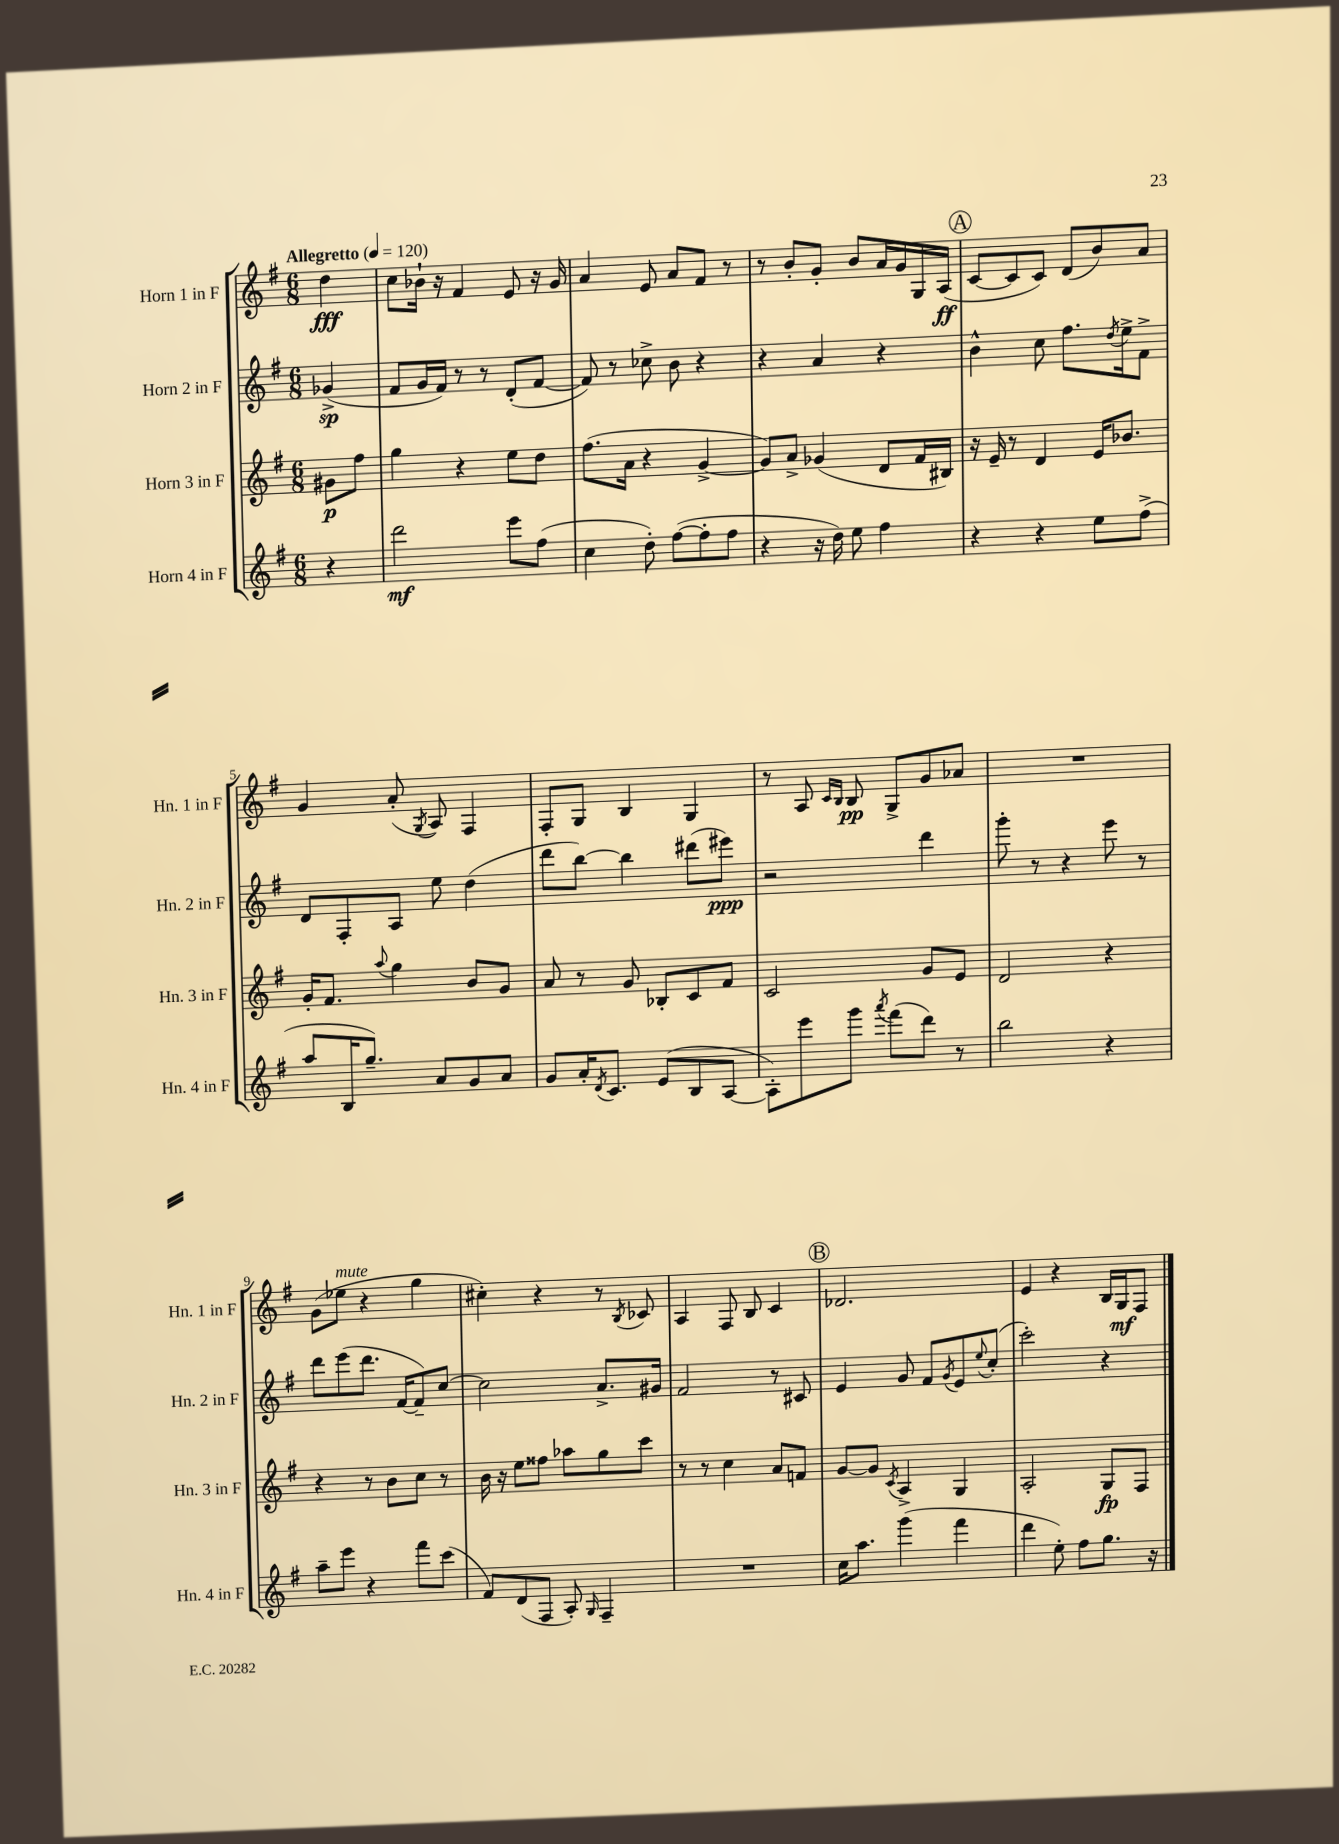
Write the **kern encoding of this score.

**kern	**kern	**kern	**kern
*staff4	*staff3	*staff2	*staff1
*clefG2	*clefG2	*clefG2	*clefG2
*k[f#]	*k[f#]	*k[f#]	*k[f#]
*M6/8	*M6/8	*M6/8	*M6/8
*MM120	*MM120	*MM120	*MM120
4r	8g#	(4g-^	4dd
.	8ff#	.	.
=	=	=	=
2ddd	4gg	8f#	8cc
.	.	16g	16b-`
.	.	16f#)	16r
.	4r	8r	4f#
.	.	8r	.
8eee	8ee	(8d'	8e
(8ff#	8dd	[8f#	16r
.	.	.	16g
=	=	=	=
4cc	(8.ff#	8f#])	4a
.	.	8r	.
.	16a	.	.
8dd')	4r	8cc-^	8e
([8ff#	.	8b	8a
8ff#']	[4g^	4r	8f#
8ff#	.	.	8r
=	=	=	=
4r	8g])	4r	8r
.	8a^	.	8b'
16r	(4g-	4a	8g'
16dd)	.	.	.
8ee	.	.	8b
4ff#	8d	4r	16a
.	.	.	16g
.	16f#	.	16G
.	16B#)	.	(16A
=	=	=	=
4r	16r	4b^^	[8c
.	16e~	.	.
.	8r	.	8c]
4r	4d	8cc	8c)
.	.	8.ff#	(8d
8ee	16e	.	8b)
.	.	8qdd	.
.	8.b-	16ee^	.
(8ff#^	.	8f#^	8a
=	=	=	=
8aa	16g'	8d	4g
.	8.f#	.	.
16B	.	8F#'	.
8.gg~)	.	.	.
.	8qqaa	.	.
.	4gg	8A	(8a'
.	.	.	8qG
8a	.	8ee	8A)
8g	8b	(4dd	4F#
8a	8g	.	.
=	=	=	=
8g	8a	8ddd	8F#'
16a'	8r	[8bb)	8G
8qd	.	.	.
8.c	.	.	.
.	8g	4bb]	4B
(8e	8B-'	.	.
8B	8c	(8ddd#	4G
[8A	8f#	8eee#)	.
=	=	=	=
8A'])	2c	2r	8r
8eee	.	.	8A
.	.	.	16qqc
.	.	.	16qqB
8ggg	.	.	8B
8qaaa	.	.	.
(8fff#	.	.	8G^
8ddd)	8g	4ddd	8g
8r	8e	.	8a-
=	=	=	=
2bb	2d	8ggg'	2.r
.	.	8r	.
.	.	4r	.
4r	4r	8eee	.
.	.	8r	.
=	=	=	=
8aa~	4r	8ddd	(8g
8eee	.	(8eee	8ee-
4r	8r	8.ddd	4r
.	8b	.	.
.	.	[16f#	.
8fff#	8cc	8f#~])	4gg
(8ccc	8r	[8cc	.
=	=	=	=
8f#)	16b	2cc]	4cc#')
.	16r	.	.
(8d	8ee	.	.
8F#	8ff##	.	4r
8A')	8aa-	.	.
16qqG	.	.	.
4F#~	8gg	8.a^	8r
.	.	.	8qB
.	8ccc	.	8c-
.	.	16g#	.
=	=	=	=
2.r	8r	2f#	4A
.	8r	.	.
.	4cc	.	8F#
.	.	.	8B
.	8a	8r	4c
.	8f	8c#	.
=	=	=	=
16cc	[8g	4e	2.d-
8.aa	.	.	.
.	8g]	.	.
.	8qc	.	.
(4ggg	4A^	8g	.
.	.	8f#	.
.	.	8qg	.
4fff#	4G	8e	.
.	.	8qqee	.
.	.	(8cc'	.
=	=	=	=
4ddd	2A'	2ccc')	4e
8ee')	.	.	4r
8ff#	.	.	.
8.gg	8G	4r	16B
.	.	.	16G
.	8F#	.	8F#
16r	.	.	.
==	==	==	==
*-	*-	*-	*-
